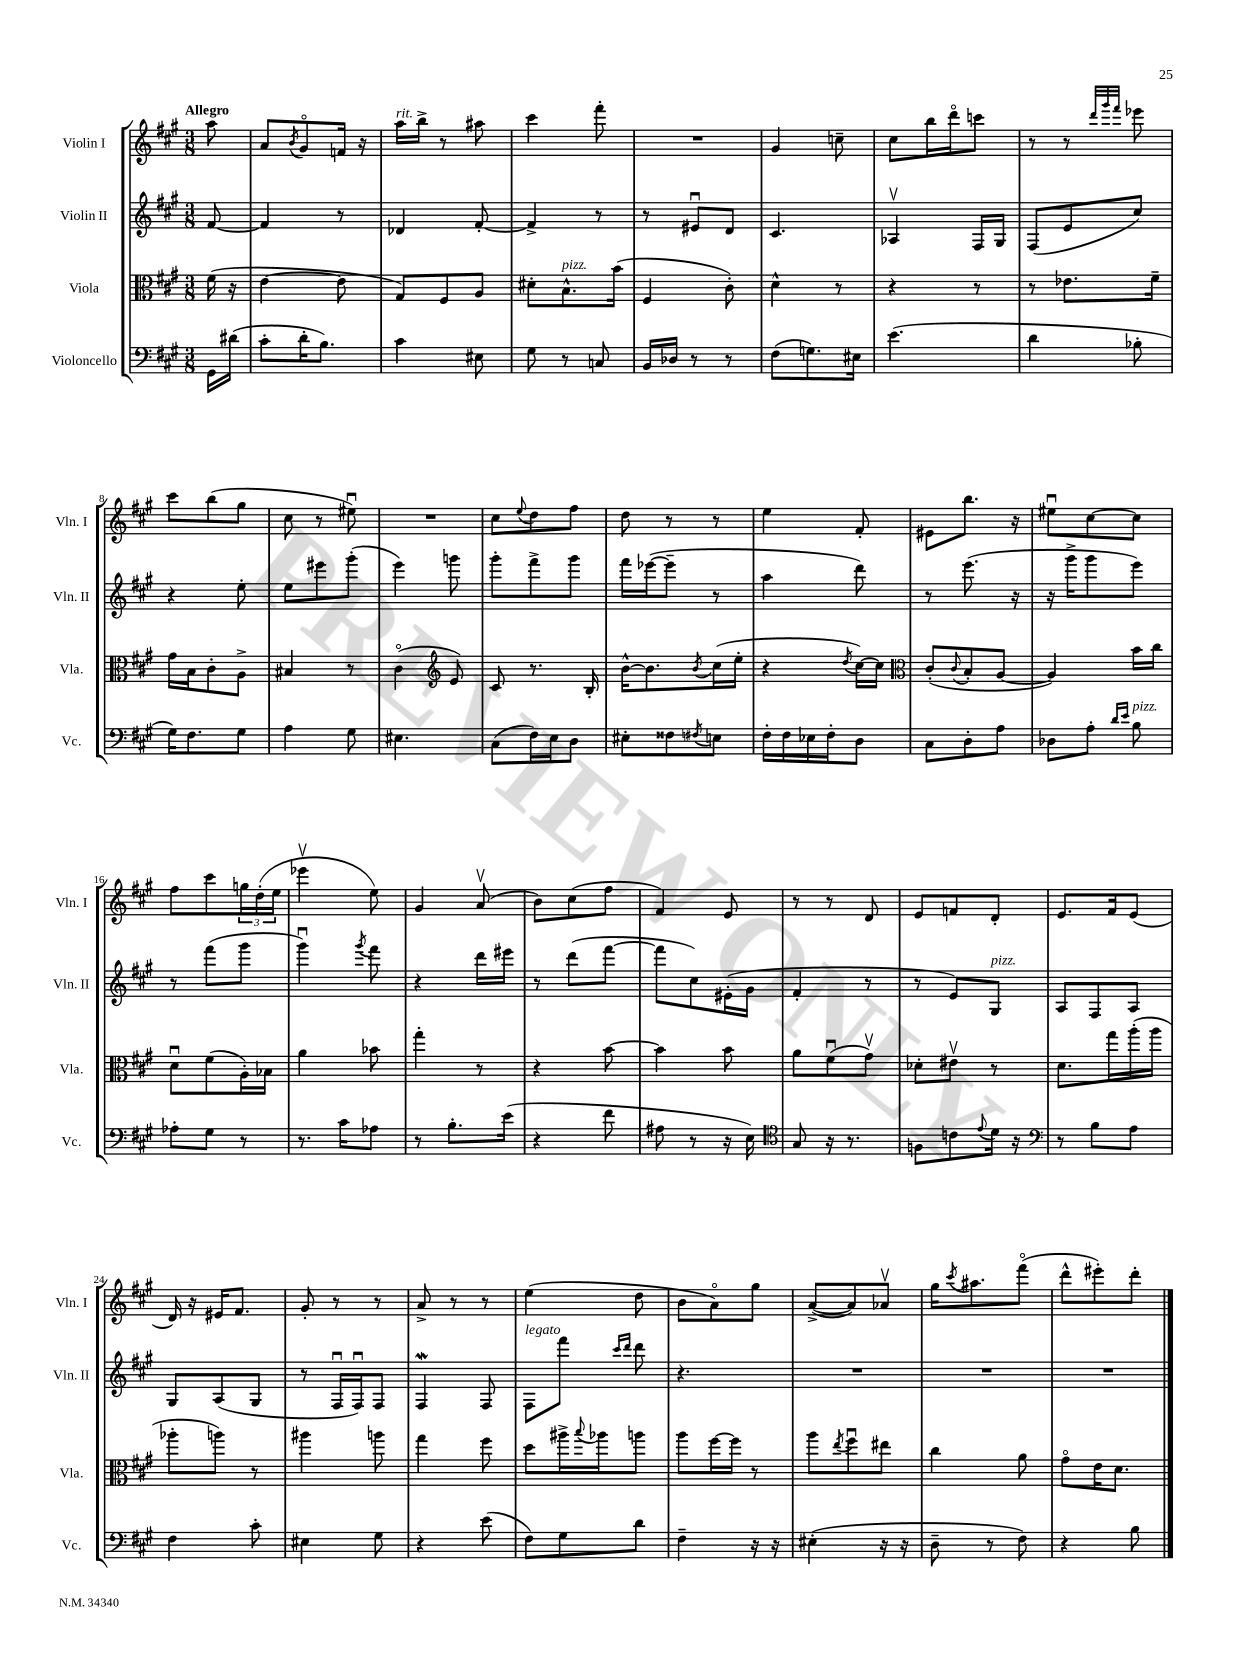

**kern	**kern	**kern	**kern
*staff4	*staff3	*staff2	*staff1
*clefF4	*clefC3	*clefG2	*clefG2
*k[f#c#g#]	*k[f#c#g#]	*k[f#c#g#]	*k[f#c#g#]
*M3/8	*M3/8	*M3/8	*M3/8
16GG#	(16f#	[8f#	8aa
(16d#	16r	.	.
=	=	=	=
8c#'	[4e	4f#]	8a
.	.	.	8qb
16d'	.	.	8g#o
8.B)	.	.	.
.	8e]	8r	16f
.	.	.	16r
=	=	=	=
4c#	8G#)	4d-	16aa
.	.	.	16bb^
.	8F#	.	8r
8E#	8A	[8f#'	8aa#
=	=	=	=
8G#	8d#'	4f#^]	4ccc#
8r	8.B^^	.	.
8C	.	8r	8fff#'
.	(16b	.	.
=	=	=	=
16BB	4F#	8r	4.r
16D-	.	.	.
8r	.	8e#u	.
8r	8c#')	8d	.
=	=	=	=
(8F#	4d^^	4.c#	4g#
8.G)	.	.	.
.	8r	.	8cc~
16E#	.	.	.
=	=	=	=
(4.e	4r	4A-v	8cc#
.	.	.	16bb
.	.	.	16dddo
.	8r	16F#	8ccc
.	.	16G#	.
=	=	=	=
4d	8r	(8F#	8r
.	8.e-	8e	8r
.	.	.	32qqddd
.	.	.	32qqggg#
.	.	.	32qqfff#
8B-'	.	8cc#)	8eee-
.	16f#~	.	.
=	=	=	=
16G#)	16g#	4r	8ccc#
8.F#	16B	.	.
.	8c#'	.	(8bb
8G#	8A^	8ee'	8gg#
=	=	=	=
4A	4B#	8ee	8cc#
.	.	8eee#	8r
8G#	8r	(8ggg#'	8ee#u)
=	=	=	=
4.E#	(4c#o	4eee)	4.r
*	*clefG2	*	*
.	8e)	8ggg	.
=	=	=	=
(8C#	8c#	8ggg#'	8cc#
.	.	.	8qqee
16F#)	8.r	8fff#^	8dd
16E	.	.	.
8D	.	8ggg#	8ff#
.	16B'	.	.
=	=	=	=
8E#'	[16b^^	16fff#	8dd
.	8.b]	([16eee-	.
8F##	.	8eee-~]	8r
8qF#	8qb	.	.
8E	(16cc#	8r	8r
.	16ee'	.	.
=	=	=	=
16F#'	4r	4aa	4ee
16F#	.	.	.
16E-	.	.	.
16F#'	.	.	.
.	8qdd	.	.
8D	[16cc#)	8ddd)	8f#'
.	16cc#]	.	.
=	=	=	=
*	*clefC3	*	*
8C#	(8c#'	8r	8e#
.	8qqc#	.	.
8D'	8B'	(8.eee	8.bb
8A	[8A	.	.
.	.	16r	16r
=	=	=	=
8D-	4A])	16r	8ee#u
.	.	16ggg#^	.
8A'	.	8ggg#	[8cc#
16qqd	.	.	.
16qqe	.	.	.
8B	16b	8eee)	8cc#]
.	16cc#	.	.
=	=	=	=
8A-'	8du	8r	8ff#
8G#	(8f#	(8fff#	8ccc#
8r	16A')	8ggg#	24gg
.	.	.	(24dd'
.	16B-	.	.
.	.	.	24ee
=	=	=	=
8.r	4a	4ggg#u)	4eee-v
16c#	.	.	.
.	.	8qggg#	.
8A-	8b-	8fff#	8ee)
=	=	=	=
8r	4gg#'	4r	4g#
8.B'	.	.	.
.	8r	16ddd	(8av
(16e	.	16eee#	.
=	=	=	=
4r	4r	8r	8b)
.	.	(8ddd	(8cc#
8f#	[8b	[8fff#	8ff#
=	=	=	=
8A#	4b]	8fff#]	4f#)
8r	.	8cc#)	.
16r	8b	(16e#'	8e
16E)	.	16g#	.
=	=	=	=
*clefC4	*	*	*
8G#	8a	4f#'	8r
16r	(8f#u	.	8r
8.r	.	.	.
.	8g#v)	8r	8d
=	=	=	=
8F	8d-'	8r	8e
8c	8e#v	8e)	8f
8qqe	.	.	.
16d	8r	8G#	8d'
16r	.	.	.
=	=	=	=
*clefF4	*	*	*
8r	8.d	8A	8.e
8B	.	8F#	.
.	16gg#	.	16f#
8A	(16aa'	8A	(8e
.	16aa	.	.
=	=	=	=
4F#	8aa-'	8G#	16d)
.	.	.	16r
.	8aa)	(8A	16e#
.	.	.	8.f#
8c#'	8r	8G#	.
=	=	=	=
4E#	4aa#	8r	8g#'
.	.	16F#u	8r
.	.	16F#u)	.
8G#	8aa	8F#	8r
=	=	=	=
4r	4gg#	4F#	8a^
.	.	.	8r
(8e	8ff#	8F#	8r
=	=	=	=
8F#)	8dd	8F#	(4ee
8G#	16aa#^	8fff#	.
.	8qqbb	.	.
.	16aa-	.	.
.	.	16qqccc#	.
.	.	16qqddd	.
8d	8aa	8ddd	8dd
=	=	=	=
4F#~	8aa	4.r	8b
.	[16ff#	.	8ao)
.	16ff#]	.	.
16r	8r	.	8gg#
16r	.	.	.
=	=	=	=
(4E#'	8aa	4.r	([8a^
.	8qee	.	.
.	8ff#u	.	8a])
16r	8ee#	.	8a-v
16r	.	.	.
=	=	=	=
8D~	4cc#	4.r	16gg#
.	.	.	8qccc#
.	.	.	8.aa#
8r	.	.	.
8F#)	8a	.	(8fff#o
=	=	=	=
4r	8g#o	4.r	8ddd^^
.	16e	.	8eee#')
.	8.d	.	.
8B	.	.	8ddd'
==	==	==	==
*-	*-	*-	*-
